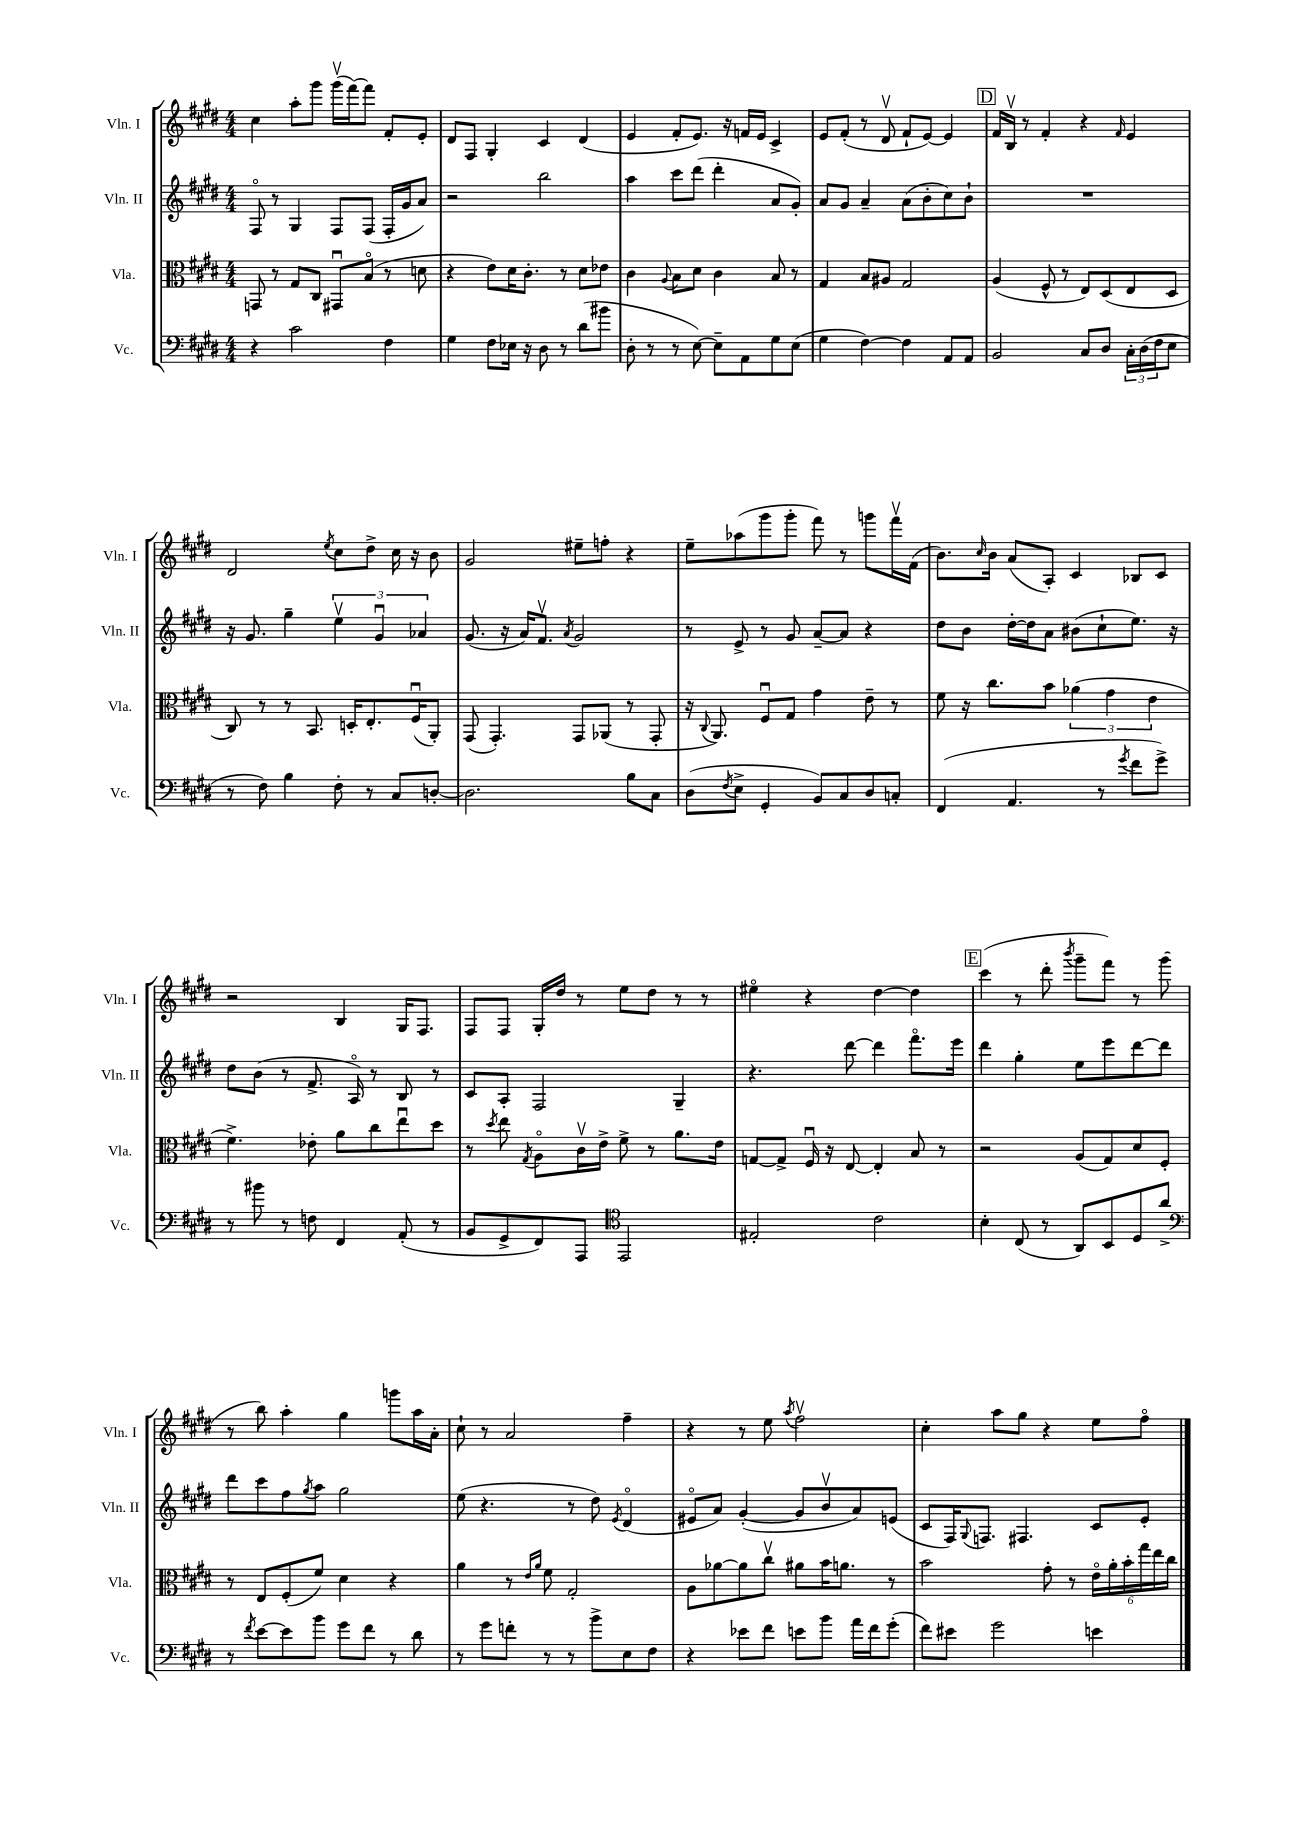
<<
\new StaffGroup <<
\new Staff = "s0" \with { instrumentName = "Vln. I" shortInstrumentName = "Vln. I" } {
    \clef treble \key e \major \numericTimeSignature \time 4/4
    cis''4 a''8-. gis'''8 gis'''16\upbow( fis'''16~) fis'''8 fis'8-. e'8-. |
    dis'8 fis8 gis4-. cis'4 dis'4( |
    e'4 fis'8-. e'8.) r16 f'16 e'16 cis'4-> |
    e'8 fis'8-.( r8 dis'8\upbow fis'8-! e'8~) e'4 |
    \mark \markup { \box "D" } fis'16 b16\upbow r8 fis'4-. r4 \grace { fis'16 } e'4 |
    dis'2 \acciaccatura { e''8 } cis''8 dis''8-> cis''16 r16 b'8 |
    gis'2 eis''8-- f''8-. r4 |
    e''8-- aes''8( gis'''8 gis'''8-. fis'''8) r8 g'''8 fis'''16\upbow fis'16( |
    b'8.) \grace { cis''16 } b'16 a'8( a8-.) cis'4 bes8 cis'8 |
    r2 b4 gis16 fis8. |
    fis8 fis8 gis16-. dis''16 r8 e''8 dis''8 r8 r8 |
    eis''4\flageolet r4 dis''4~ dis''4 |
    \mark \markup { \box "E" } cis'''4( r8 dis'''8-. \acciaccatura { b'''8 } gis'''8-- fis'''8) r8 gis'''8( |
    r8 b''8) a''4-. gis''4 g'''8 a''16 a'16-. |
    cis''8-! r8 a'2 fis''4-- |
    r4 r8 e''8 \acciaccatura { a''8 } fis''2\upbow |
    cis''4-. a''8 gis''8 r4 e''8 fis''8\flageolet \bar "|." |
}
\new Staff = "s1" \with { instrumentName = "Vln. II" shortInstrumentName = "Vln. II" } {
    \clef treble \key e \major \numericTimeSignature \time 4/4
    fis8\flageolet r8 gis4 fis8 fis8( fis16-. gis'16 a'8) |
    r2 b''2 |
    a''4 cis'''8 dis'''8( dis'''4-. a'8 gis'8-.) |
    a'8 gis'8 a'4-- a'8( b'8-. cis''8) b'8-! |
    \mark \markup { \box "D" } R1 |
    r16 gis'8. gis''4-- \tuplet 3/2 { e''4\upbow gis'4\downbow aes'4 } |
    gis'8.( r16 a'16) fis'8.\upbow \acciaccatura { a'8 } gis'2 |
    r8 e'8-> r8 gis'8 a'8~-- a'8 r4 |
    dis''8 b'8 dis''16~-. dis''16 a'8 bis'8( cis''8-! e''8.) r16 |
    dis''8 b'8( r8 fis'8.-> a16\flageolet) r8 b8 r8 |
    cis'8 a8-. fis2 gis4-- |
    r4. dis'''8~ dis'''4 fis'''8.\flageolet e'''16 |
    \mark \markup { \box "E" } dis'''4 gis''4-. e''8 e'''8 dis'''8~ dis'''8 |
    dis'''8 cis'''8 fis''8 \acciaccatura { gis''8 } a''8 gis''2 |
    e''8( r4. r8 dis''8) \acciaccatura { e'8 } dis'4\flageolet( |
    eis'8\flageolet a'8) gis'4~-.( gis'8 b'8\upbow a'8) e'8( |
    cis'8 fis16) \appoggiatura { gis8 } f8. fis4. cis'8 e'8-. \bar "|." |
}
\new Staff = "s2" \with { instrumentName = "Vla." shortInstrumentName = "Vla." } {
    \clef alto \key e \major \numericTimeSignature \time 4/4
    g,8 r8 gis8 cis8 gis,8\downbow b8\flageolet( r8 d'8 |
    r4 e'8) dis'16 cis'8.-. r8 dis'8 ees'8 |
    cis'4 \appoggiatura { a8 } b8 dis'8 cis'4 b8 r8 |
    gis4 b8 ais8 gis2 |
    \mark \markup { \box "D" } a4( fis8-^ r8 e8) dis8( e8 dis8 |
    cis8) r8 r8 b,8. d16-. e8.-. fis16\downbow( a,8-.) |
    gis,8( gis,4.-.) gis,8 aes,8( r8 gis,8-. |
    r16 \appoggiatura { cis8 } a,8.) fis8\downbow gis8 gis'4 e'8-- r8 |
    fis'8 r16 cis''8. b'8 \tuplet 3/2 { aes'4( gis'4 e'4 } |
    fis'4.->) ees'8-. a'8 cis''8 e''8\downbow dis''8 |
    r8 \acciaccatura { dis''8 } e''8 \acciaccatura { gis8 } a8\flageolet cis'16\upbow e'16-> fis'8-> r8 a'8. e'16 |
    g8~ g8-> fis16\downbow r16 e8~ e4-. b8 r8 |
    \mark \markup { \box "E" } r2 a8( gis8) dis'8 fis8-. |
    r8 e8 fis8-.( fis'8) dis'4 r4 |
    a'4 r8 \grace { e'16 a'16 } fis'8 gis2-. |
    a8 aes'8~ aes'8 cis''8\upbow ais'8 b'16 a'8. r8 |
    b'2 gis'8-. r8 \tuplet 6/4 { e'16\flageolet a'16-. b'16-. gis''16 e''16 cis''16 } \bar "|." |
}
\new Staff = "s3" \with { instrumentName = "Vc." shortInstrumentName = "Vc." } {
    \clef bass \key e \major \numericTimeSignature \time 4/4
    r4 cis'2 fis4 |
    gis4 fis8 ees16 r16 dis8 r8 dis'8( bis'8 |
    dis8-. r8 r8 e8~) e8-- a,8 gis8 e8( |
    gis4 fis4~) fis4 a,8 a,8 |
    \mark \markup { \box "D" } b,2 cis8 dis8 \tuplet 3/2 { cis16-. dis16( fis16 } e8 |
    r8 fis8) b4 fis8-. r8 cis8 d8~-. |
    d2. b8 cis8 |
    dis8( \acciaccatura { fis8 } e8-> gis,4-. b,8) cis8 dis8 c8-. |
    fis,4( a,4. r8 \acciaccatura { gis'8 } fis'8 gis'8->) |
    r8 bis'8 r8 f8 fis,4 a,8-.( r8 |
    b,8 gis,8-> fis,8) a,,8 \clef tenor e,2 |
    eis2-. cis'2 |
    \mark \markup { \box "E" } b4-. cis8( r8 a,8) b,8 dis8 a'8-> |
    \clef bass r8 \acciaccatura { fis'8 } e'8~ e'8 b'8 gis'8 fis'8 r8 dis'8 |
    r8 gis'8 f'8-. r8 r8 b'8-> e8 fis8 |
    r4 ees'8 fis'8 e'8 b'8 a'16 fis'16 gis'8-.( |
    fis'8) eis'8 gis'2 e'4 \bar "|." |
}
>>
>>
\layout { \context { \Score \remove "Bar_number_engraver" } }
